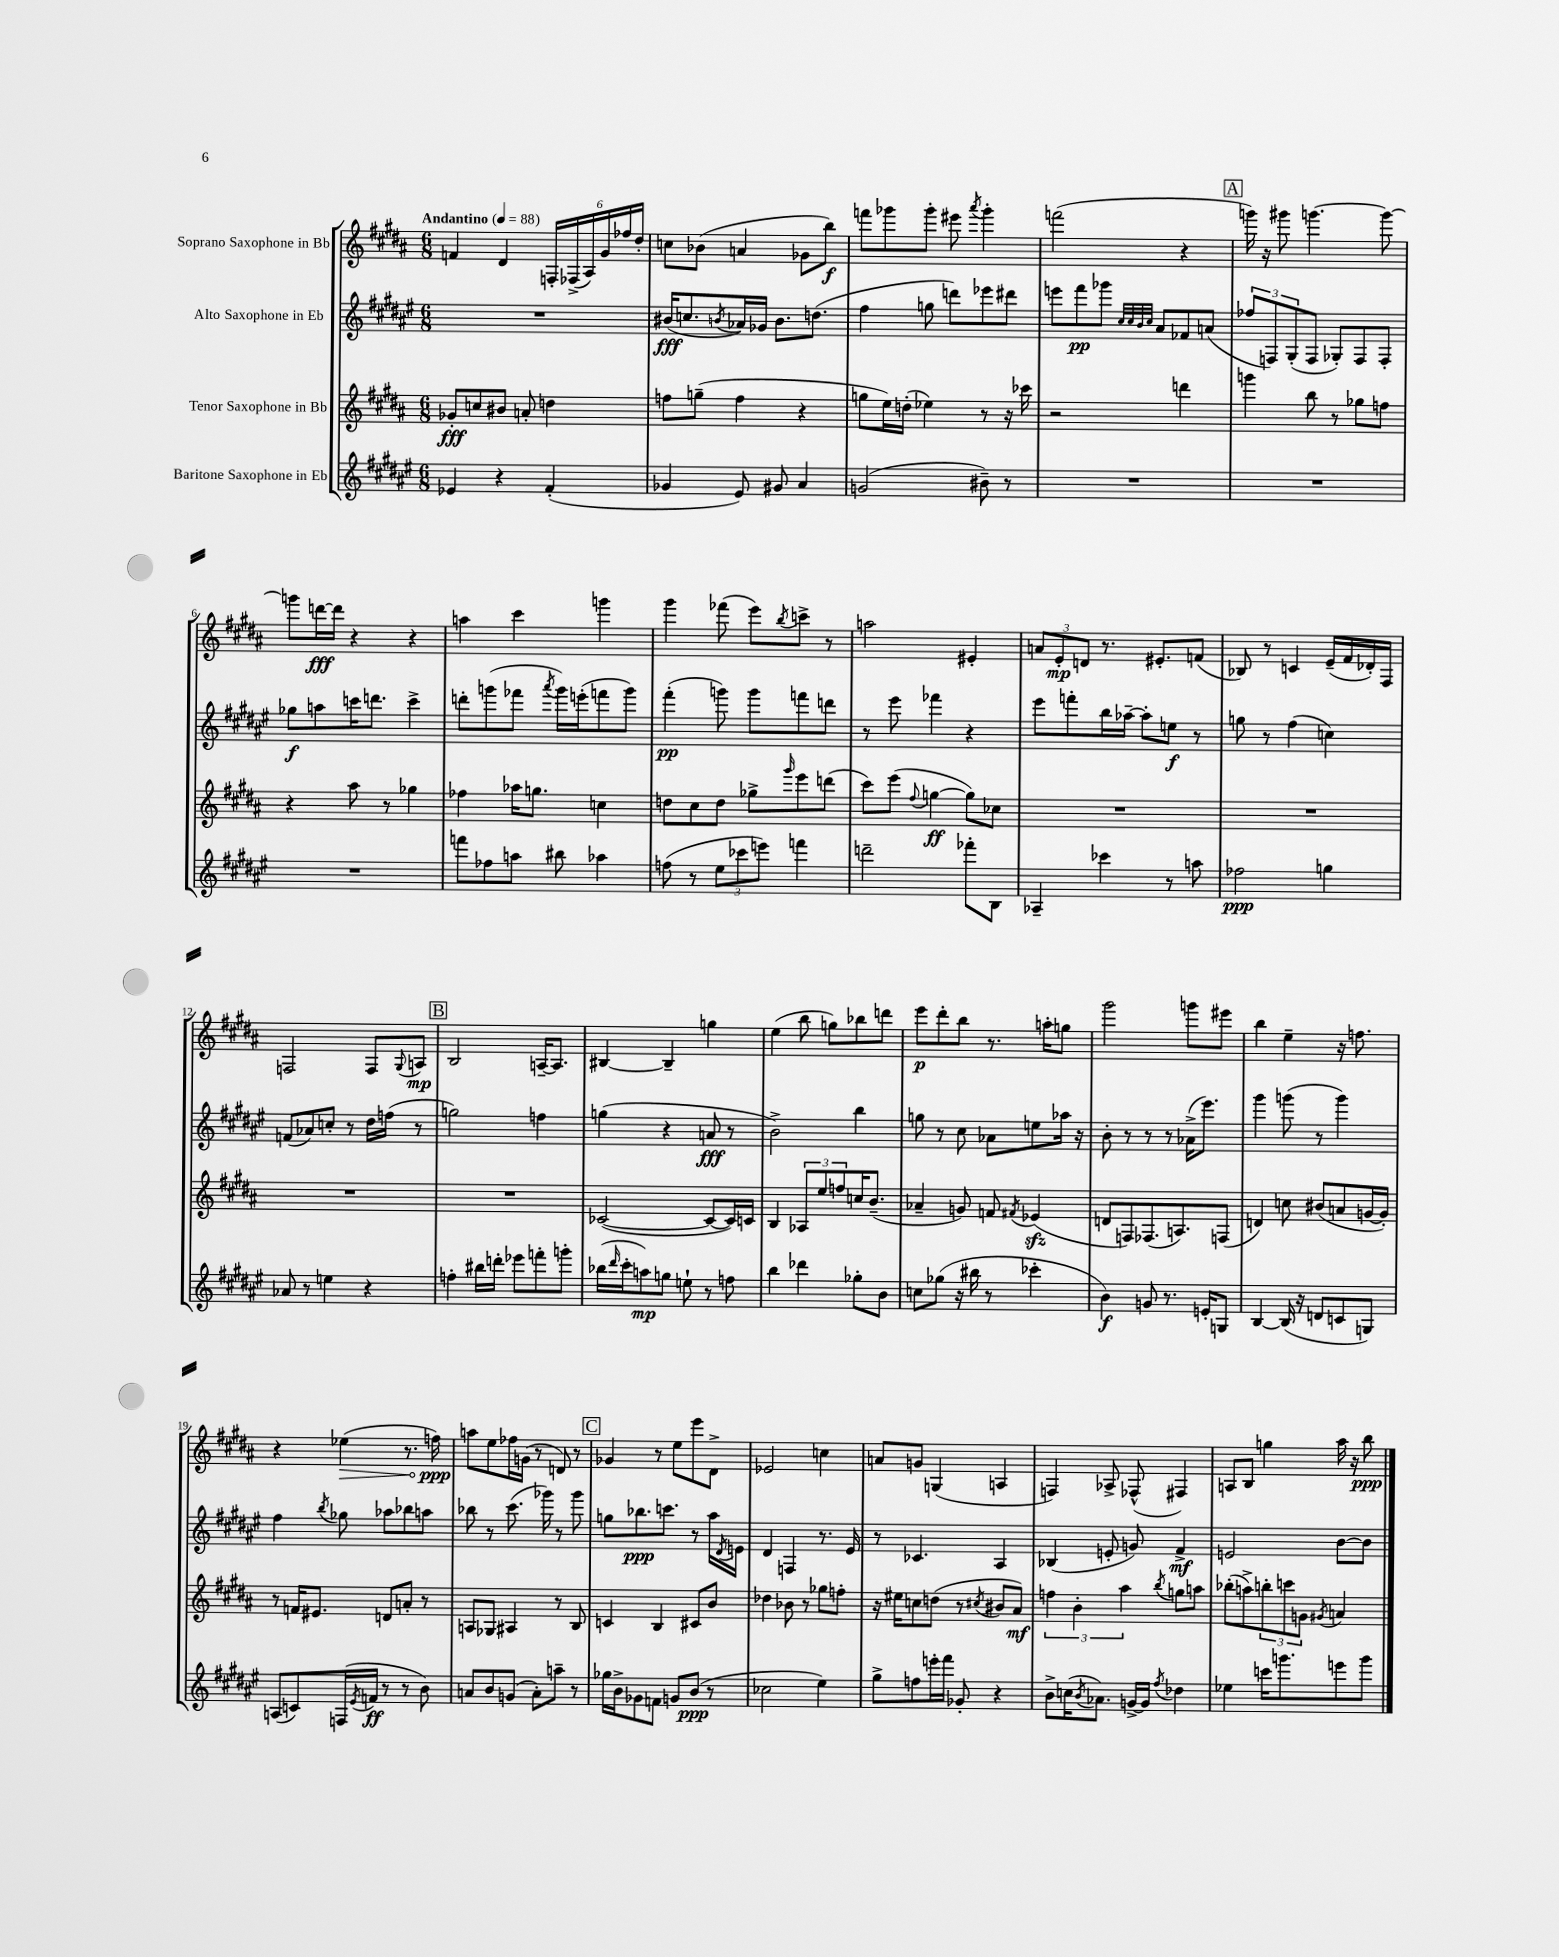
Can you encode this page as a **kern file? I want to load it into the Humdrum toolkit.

**kern	**dynam	**kern	**dynam	**kern	**dynam	**kern	**dynam
*part4	*part4	*part3	*part3	*part2	*part2	*part1	*part1
*staff4	*staff4	*staff3	*staff3	*staff2	*staff2	*staff1	*staff1
*I"Baritone Saxophone in Eb	*	*I"Tenor Saxophone in Bb	*	*I"Alto Saxophone in Eb	*	*I"Soprano Saxophone in Bb	*
*clefG2	*	*clefG2	*	*clefG2	*	*clefG2	*
*k[f#c#g#d#a#e#]	*	*k[f#c#g#d#a#]	*	*k[f#c#g#d#a#e#]	*	*k[f#c#g#d#a#]	*
*M6/8	*	*M6/8	*	*M6/8	*	*M6/8	*
*MM88	*	*MM88	*	*MM88	*	*MM88	*
=1	=1	=1	=1	=1	=1	=1	=1
!	!	!	!	!	!	!LO:TX:a:B:t=Andantino	!
4e-X/	.	8g-X'/L	fff	2.r	.	4fn/	.
.	.	8ccn/	.	.	.	.	.
4r	.	8b#X/J	.	.	.	4d#/	.
.	.	8an'/	.	.	.	.	.
(4f#'/	.	4ddn\	.	.	.	24Fn'/LL	.
.	.	.	.	.	.	(24F-X^/	.
.	.	.	.	.	.	24A#/)	.
.	.	.	.	.	.	24g#/	.
.	.	.	.	.	.	24ff-X/	.
.	.	.	.	.	.	24dd#'/JJ	.
=2	=2	=2	=2	=2	=2	=2	=2
4g-X/	.	8ffn\L	.	(16b#X/KL	fff	8ccn\L	.
.	.	.	.	8.ccn/	.	.	.
.	.	(8ggn~\J	.	.	.	(8b-X\J	.
.	.	.	.	8qbn/	.	.	.
8e#/)	.	4ff\	.	16a-X/L)	.	4an/	.
.	.	.	.	16g-X/JJ	.	.	.
8g#X/	.	.	.	8.b\L	.	.	.
4a#/	.	4r	.	.	.	8g-X\L	.
.	.	.	.	(8.ddn\J	.	.	.
.	.	.	.	.	.	8bb\J)	f
=3	=3	=3	=3	=3	=3	=3	=3
(2gn/	.	8ggn\L	.	4ff#\	.	8fffn\L	.
.	.	16ee\L)	.	.	.	8ggg-X\	.
.	.	(16ddn'\JJ	.	.	.	.	.
.	.	4ee-X\)	.	8ggn\	.	8ggg-'\J	.
.	.	.	.	8dddn\L)	.	8eee#X\	.
.	.	.	.	.	.	8qaaa#/	.
8b#X~\)	.	8r	.	8eee-X\	.	4ggg-'\	.
8r	.	16r	.	8ddd#X\J	.	.	.
.	.	16ccc-X\	.	.	.	.	.
=4	=4	=4	=4	=4	=4	=4	=4
2.r	.	2r	.	8eeen\L	.	(2fffn\	.
.	.	.	.	8fff#\	pp	.	.
.	.	.	.	8ggg-X\J	.	.	.
.	.	.	.	32qqcc#/LLL	.	.	.
.	.	.	.	32qqcc#/	.	.	.
.	.	.	.	32qqb/	.	.	.
.	.	.	.	32qqcc#/JJJ	.	.	.
.	.	.	.	8a#/L	.	.	.
.	.	4dddn\	.	8f-X/	.	4r	.
.	.	.	.	(8an/J	.	.	.
!!LO:REH:place=s1:t=A
=5	=5	=5	=5	=5	=5	=5	=5
2.r	.	4gggn\	.	12ff-X/L	.	16gggn\)	.
.	.	.	.	.	.	16r	.
.	.	.	.	12Fn/)	.	.	.
.	.	.	.	.	.	8ggg#X\	.
.	.	.	.	(12G#'/	.	.	.
.	.	8bb\	.	8F/J	.	[4.gggn\	.
.	.	8r	.	8G-X'/L)	.	.	.
.	.	8gg-X\L	.	8F/	.	.	.
.	.	8ffn\J	.	8F'/J	.	8ggg\_	.
!!LO:LB:g=z
=6	=6	=6	=6	=6	=6	=6	=6
2.r	.	4r	.	8gg-X\L	f	8gggn\L]	.
.	.	.	.	8aan\	.	[16dddn\L	fff
.	.	.	.	.	.	16ddd\JJ]	.
.	.	8aa#\	.	16cccn\K	.	4r	.
.	.	.	.	8.dddn\J	.	.	.
.	.	8r	.	.	.	.	.
.	.	4gg-X\	.	4ccc^\	.	4r	.
=7	=7	=7	=7	=7	=7	=7	=7
8fffn\L	.	4ff-X\	.	8dddn'\L	.	4aan\	.
8ff-X\	.	.	.	(8gggn\	.	.	.
8aan\J	.	16aa-X\KL	.	8fff-X\J	.	4ccc#\	.
.	.	8.ggn\J	.	.	.	.	.
.	.	.	.	8qaaa#/	.	.	.
8bb#X\	.	.	.	16ggg\LL)	.	.	.
.	.	.	.	(16eeen'\J	.	.	.
4aa-X\	.	4ccn\	.	8fffn\	.	4gggn\	.
.	.	.	.	8ggg\J)	.	.	.
=8	=8	=8	=8	=8	=8	=8	=8
(8ffn\	.	8ddn\L	.	(4fff#'\	pp	4ggg#\	.
8r	.	8cc#\	.	.	.	.	.
12ee#\L	.	8dd\J	.	8gggn\)	.	(8fff-X\	.
12ccc-X\	.	.	.	.	.	.	.
.	.	8gg-X^\L	.	8ggg\L	.	8eee\L)	.
12eeen\J)	.	.	.	.	.	.	.
.	.	16qqggg#/	.	.	.	8qbb/	.
4fffn\	.	8eee\	.	8fffn\	.	8cccn^\J	.
.	.	(8dddn\J	.	8dddn\J	.	8r	.
=9	=9	=9	=9	=9	=9	=9	=9
2dddn~\	.	8ccc#\L)	.	8r	.	2aan\	.
.	.	(8eee\J	.	8eee#\	.	.	.
.	.	8qqff#/	.	.	.	.	.
.	.	[4ggn\	ff	4fff-X\	.	.	.
8fff-X'\L	.	8gg\L])	.	4r	.	4e#X'/	.
8B\J	.	8cc-X\J	.	.	.	.	.
=10	=10	=10	=10	=10	=10	=10	=10
4A-X~/	.	2.r	.	8eee#\L	.	12an/L	.
.	.	.	.	.	.	12e'/	mp
.	.	.	.	8fffn'\	.	.	.
.	.	.	.	.	.	12dn/J	.
4ccc-X\	.	.	.	16bb\L	.	8.r	.
.	.	.	.	[16aa-X~\JJ	.	.	.
.	.	.	.	8aa-'\L]	.	.	.
.	.	.	.	.	.	8.e#X'/L	.
8r	.	.	.	8een\J	f	.	.
8aan\	.	.	.	8r	.	(8fn/J	.
=11	=11	=11	=11	=11	=11	=11	=11
2ff-X\	ppp	2.r	.	8ggn\	.	8B-X/)	.
.	.	.	.	8r	.	8r	.
.	.	.	.	(4ff#\	.	4cn/	.
4ggn\	.	.	.	4ccn\)	.	(16e~/LL	.
.	.	.	.	.	.	16f#/	.
.	.	.	.	.	.	16d-X'/)	.
.	.	.	.	.	.	16F#/JJ	.
!!LO:LB:g=z
=12	=12	=12	=12	=12	=12	=12	=12
8a-X/	.	2.r	.	(8fn/L	.	2Fn/	.
8r	.	.	.	8a-X/)	.	.	.
4een\	.	.	.	8ccn'/J	.	.	.
.	.	.	.	8r	.	.	.
4r	.	.	.	16dd#\LL	.	8F/L	.
.	.	.	.	(16ffn\JJ	.	.	.
.	.	.	.	.	.	8qqG#/	.
.	.	.	.	8r	.	8An/J	mp
!!LO:REH:place=s1:t=B
=13	=13	=13	=13	=13	=13	=13	=13
4ffn'\	.	2.r	.	2ggn\)	.	2B/	.
16bb#X\LL	.	.	.	.	.	.	.
16dddn'\JJ	.	.	.	.	.	.	.
8eee-X\L	.	.	.	.	.	.	.
8fffn'\	.	.	.	4ffn\	.	[16An~/KL	.
.	.	.	.	.	.	8.A/J]	.
8gggn'\J	.	.	.	.	.	.	.
=14	=14	=14	=14	=14	=14	=14	=14
(16bb-X\LL	.	([2c-X/	.	(4ggn\	.	[4B#X/	.
16qqddd#/	.	.	.	.	.	.	.
16ccc#'\J	.	.	.	.	.	.	.
8aan\)	mp	.	.	.	.	.	.
8ggn\J	.	.	.	4r	.	4B#~/]	.
8een`\	.	.	.	.	.	.	.
8r	.	8c-/L_	.	8an/	fff	4ggn\	.
8ffn\	.	16c-/L])	.	8r	.	.	.
.	.	16cn/JJ	.	.	.	.	.
=15	=15	=15	=15	=15	=15	=15	=15
4bb\	.	4B/	.	2b^\)	.	(4ee\	.
4ddd-X\	.	12A-X/L	.	.	.	8bb\	.
.	.	12ee/	.	.	.	.	.
.	.	.	.	.	.	8ggn\L)	.
.	.	12ffn/	.	.	.	.	.
8gg-X'\L	.	16ccn/K	.	4bb\	.	8bb-X\	.
.	.	(8.b~/J	.	.	.	.	.
8b\J	.	.	.	.	.	8dddn\J	.
=16	=16	=16	=16	=16	=16	=16	=16
8ccn\L	.	4a-X~/	.	8ggn\	.	8eee\L	p
(8gg-X\J	.	.	.	8r	.	8ddd#'\	.
16r	.	8gn/)	.	8cc#\	.	8bb\J	.
16bb#X\	.	.	.	.	.	.	.
8r	.	8fn/	.	8a-X\L	.	8.r	.
.	.	8qf#X/	.	.	.	.	.
4ccc-X'\	.	(4e-Xzz/	.	8een\	.	.	.
.	.	.	.	.	.	16aan'\KL	.
.	.	.	.	16aa-X\Jk	.	8ggn\J	.
.	.	.	.	16r	.	.	.
=17	=17	=17	=17	=17	=17	=17	=17
4b\)	f	8dn/L	.	8b'\	.	2ggg#\	.
.	.	8Fn/)	.	8r	.	.	.
8gn/	.	(8.F-X/	.	8r	.	.	.
8.r	.	.	.	8r	.	.	.
.	.	8.An/)	.	.	.	.	.
.	.	.	.	(16a-X^\KL	.	8gggn\L	.
16en'/KL	.	.	.	8.eee#\J)	.	.	.
8Gn/J	.	(8Fn/J	.	.	.	8eee#X\J	.
=18	=18	=18	=18	=18	=18	=18	=18
[4B/	.	4dn/)	.	4ggg#\	.	4bb\	.
(16B/]	.	8ccn\	.	(8gggn\	.	4ee~\	.
16r	.	.	.	.	.	.	.
8dn/L	.	(8b#X/L	.	8r	.	.	.
8cn/	.	8an/	.	4ggg\)	.	16r	.
.	.	.	.	.	.	8.ffn\	.
8Gn/J)	.	[16gn/L	.	.	.	.	.
.	.	16g'/JJ])	.	.	.	.	.
!!LO:LB:g=z
=19	=19	=19	=19	=19	=19	=19	=19
(8An/L	.	8r	.	4ff#\	.	4r	.
8cn/)	.	16fn/KL	.	.	.	.	.
.	.	8.e#X/J	.	.	.	.	.
.	.	.	.	8qbb/	.	.	.
!	!	!	!	!	!	!	!LO:HP:b
(16Fn/L	.	.	.	8gg-X\	.	(4ee-X\	>
8qe#/	.	.	.	.	.	.	.
16fn/JJ	ff	.	.	.	.	.	.
8r	.	8dn/L	.	8aa-X\L	.	.	.
8r	.	8an'/J	.	8bb-X\	.	8.r	.
8b\)	.	8r	.	8aan\J	.	.	.
.	.	.	.	.	.	16ffn\)	ppp
.	.	.	.	.	.	.	]
=20	=20	=20	=20	=20	=20	=20	=20
8an/L	.	8An/L	.	8bb-X\	.	8aan\L	.
8b/	.	8G-X/J	.	8r	.	8ee\	.
(8gn/J	.	4A#X/	.	(8.ccc#\	.	16ff-X\L	.
.	.	.	.	.	.	(16gn\JJ	.
8a'\L)	.	.	.	.	.	8r	.
.	.	.	.	16ggg-X\)	.	.	.
8aan~\J	.	8r	.	8r	.	8dn/)	.
8r	.	8B/	.	8ggg-\	.	8r	.
!!LO:REH:place=s1:t=C
=21	=21	=21	=21	=21	=21	=21	=21
16gg-X\LL	.	4cn/	.	8ggn\L	.	4g-X/	.
16b^\J	.	.	.	.	.	.	.
8g-X\	.	.	.	8.bb-X\	ppp	.	.
8fn\J	.	4B/	.	.	.	8r	.
.	.	.	.	8.cccn\J	.	.	.
8gn/L	.	.	.	.	.	8ee\L	.
(8b/J	ppp	8c#X/L	.	8r	.	8eee\	.
8r	.	8b/J	.	16aa#\LL	.	8d#^\J	.
.	.	.	.	8qd#/	.	.	.
.	.	.	.	16en\JJ	.	.	.
=22	=22	=22	=22	=22	=22	=22	=22
2cc-X\	.	4dd-X\	.	4d#/	.	2e-X/	.
.	.	8b-X\	.	4Fn/	.	.	.
.	.	8r	.	.	.	.	.
4ee#\)	.	8gg-X\L	.	8.r	.	4ccn\	.
.	.	8ffn'\J	.	.	.	.	.
.	.	.	.	16e#/	.	.	.
=23	=23	=23	=23	=23	=23	=23	=23
8gg#^\L	.	16r	.	8r	.	8an/L	.
.	.	16ee#X\KL	.	.	.	.	.
8ffn\	.	8ccn\	.	4.c-X/	.	8gn/J	.
16eeen'\L	.	(8ddn\J	.	.	.	(4Gn/	.
16fff#\JJ	.	.	.	.	.	.	.
8g-X'/	.	8r	.	.	.	.	.
.	.	8qcc#X/	.	.	.	.	.
4r	.	8b#X/L	.	4A#/	.	4An/	.
.	.	8a#/J)	mf	.	.	.	.
=24	=24	=24	=24	=24	=24	=24	=24
8b^\L	.	6ffn\	.	(4B-X/	.	4Fn/)	.
(16ccn\K	.	.	.	.	.	.	.
.	.	6b'\	.	.	.	.	.
8qb/	.	.	.	.	.	.	.
8.a-X\J)	.	.	.	.	.	.	.
.	.	.	.	8en'/	.	8A-X^/	.
.	.	6aa#\	.	.	.	.	.
[16gn^/LL	.	.	.	8gn/)	.	(8F-X^^/	.
16g/JJ]	.	.	.	.	.	.	.
8qff#/	.	8qbb/	.	.	.	.	.
4dd-X\	.	8ggn\L	.	4f#^/	mf	4F#X/)	.
.	.	8aan\J	.	.	.	.	.
=25	=25	=25	=25	=25	=25	=25	=25
4ee-X\	.	(8bb-X'\L	.	2en/	.	8An/L	.
.	.	8aan^\)	.	.	.	8B/J	.
16cccn\KL	.	12bbn'\	.	.	.	4ggn\	.
8.gggn\	.	.	.	.	.	.	.
.	.	12cccn\	.	.	.	.	.
.	.	12gn\J	.	.	.	.	.
.	.	8qg#X/	.	.	.	.	.
8eeen\	.	4an/	.	[8b\L	.	16aa#\	.
.	.	.	.	.	.	16r	.
8ggg\J	.	.	.	8b\J]	.	8bb\	ppp
==	==	==	==	==	==	==	==
*-	*-	*-	*-	*-	*-	*-	*-
